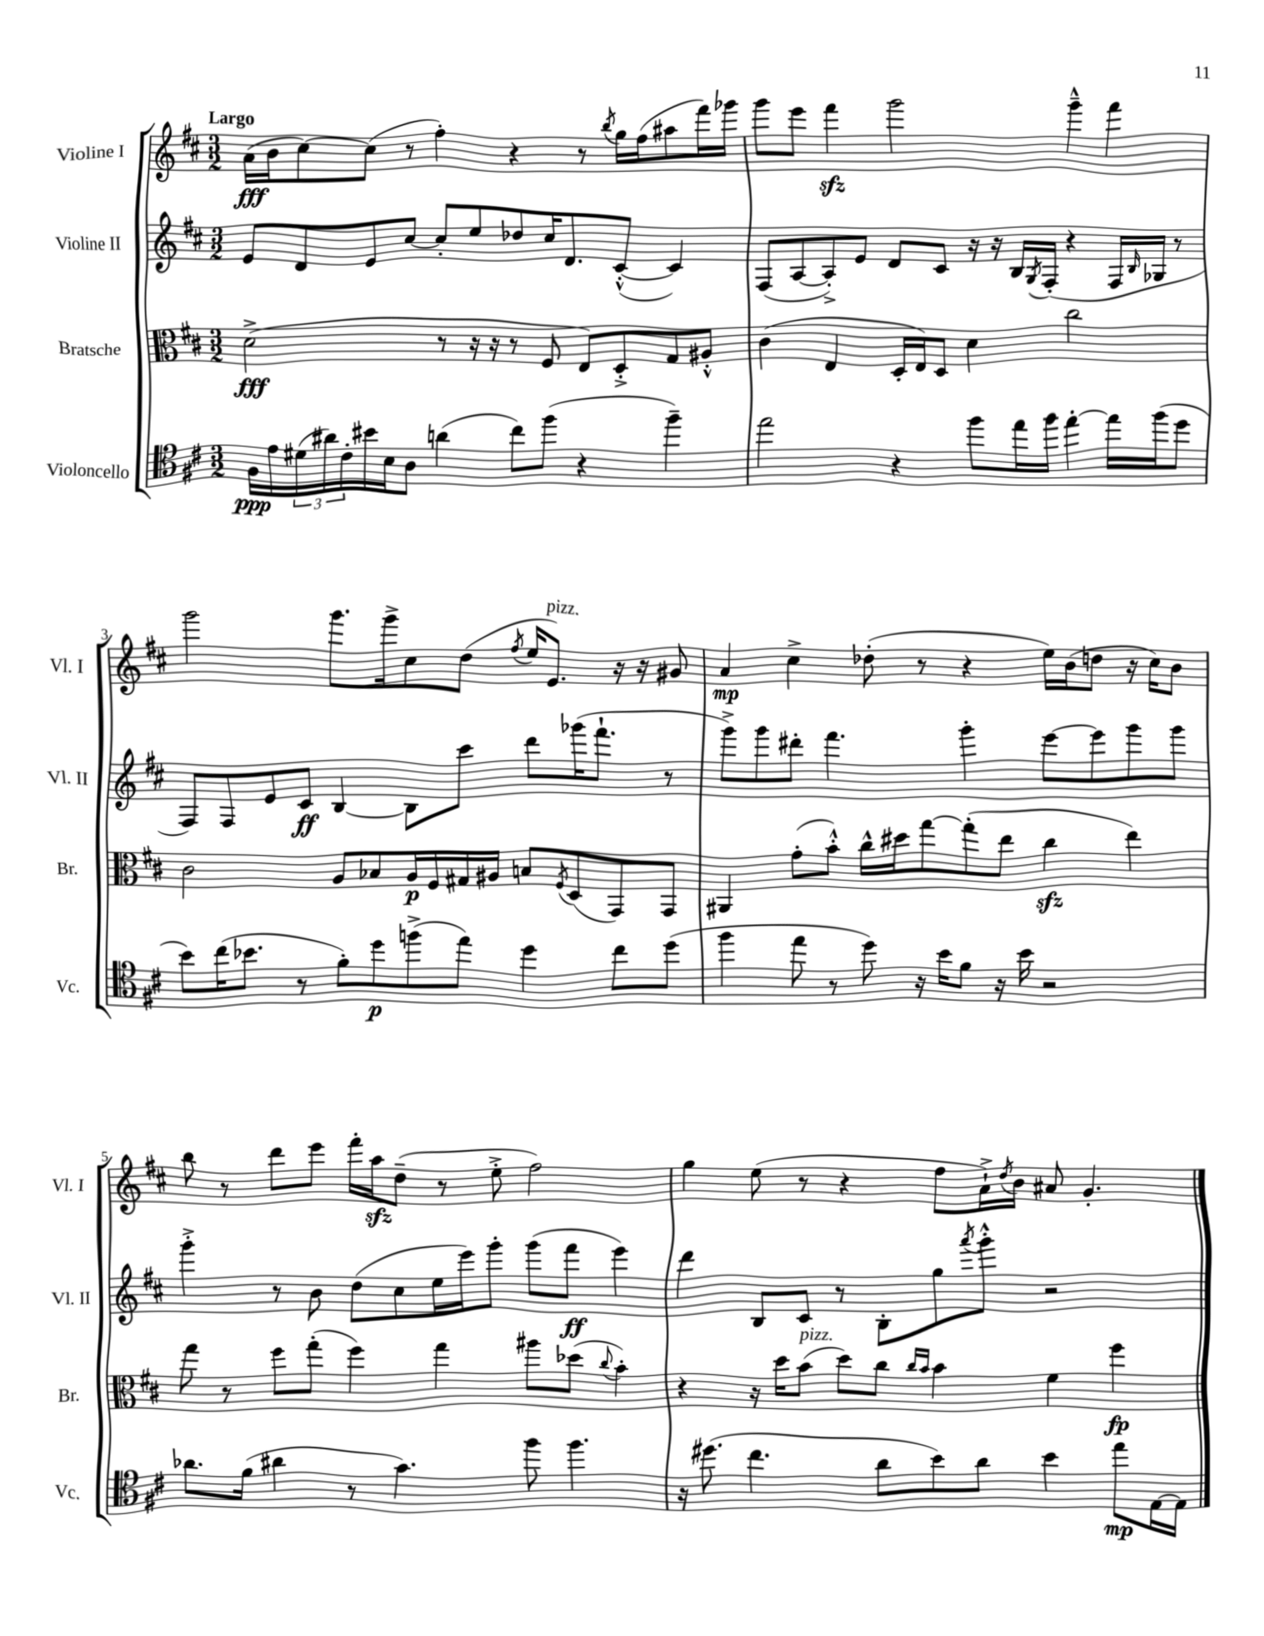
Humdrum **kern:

**kern	**kern	**kern	**kern
*staff4	*staff3	*staff2	*staff1
*clefC4	*clefC3	*clefG2	*clefG2
*k[f#c#]	*k[f#c#]	*k[f#c#]	*k[f#c#]
*M3/2	*M3/2	*M3/2	*M3/2
16F#\LL	(2d^\	8e/L	(16a\LL
16e\	.	.	16b\J
(24d#\	.	8d/	[8cc#\)
24a#\)	.	.	.
24c#'\	.	.	.
16b#\	.	8e/	(8cc#\]J
16B\J	.	.	.
8A\J	.	[8cc#/J	8r
(4a\	8r	8cc#'/]L	4ff#'\)
.	16r	8ee/	.
.	16r	.	.
8cc#\L)	8r	8dd-/	4r
(8ff#\J	8F#/	16cc#/K	.
.	.	8.d/	.
4r	8E/L)	.	8r
.	.	.	8qbb/
.	8D'^/	([8c#'^^/J	16gg\LL
.	.	.	(16ff#\J
4ff#~\)	8G/	4c#/])	8aa#\
.	8A#'^^/J	.	16fff#\L)
.	.	.	16ggg-\JJ
=	=	=	=
2ee\	(4c#\	(8F#/L	8ggg\L
.	.	[8A/	8eee\J
.	4E/	8A'^/])	4fff#\
.	.	8e/J	.
4r	16D'/LL	8d/L	2ggg\
.	16E/J)	.	.
.	8D/J	8c#/J	.
8ff#\L	4d\	16r	.
.	.	16r	.
16ee\L	.	16B/LL	.
.	.	8qG/	.
16ff#\JJ	.	(16F#'/JJ	.
[4ee'\	2cc#\	4r	4ggg~^^\
16ee\]LL	.	16F#/LL	4fff#\
.	.	16qqB/	.
(16ff#\J	.	16G-/JJ	.
8dd\J	.	8r	.
=	=	=	=
8b\L)	2c#\	8F#/L)	2ggg\
(16cc#\K	.	8F#/	.
8.b-\J	.	.	.
.	.	8e/	.
8r	.	8c#/J	.
8f#'\L)	8A/L	[4B/	8.ggg\L
8dd\	8B-/	.	.
.	.	.	16ggg^\k
(8ff^\	16A/L	8B\]L	8cc#\
.	16F#/	.	.
8ee\J)	16G#/	8ccc#\J	(8dd\J
.	16A#/JJ	.	.
.	.	.	8qff#/
4dd\	8B/L	8ddd\L	16ee/LK
.	.	.	8.e/J)
.	8qF#/	.	.
.	(8D/	(16ggg-\K	.
.	.	8.fff#`\J	.
8cc#\L	8GG/)	.	16r
.	.	.	16r
(8dd\J	8GG/J	8r	8g#/
=	=	=	=
4ff#\	4AA#/	8ggg^\L)	4a/
.	.	8ggg\	.
8ee\	(8g'\L	8ddd#'\J	4cc#^\
8r	8b'^^\J)	4.fff#\	.
8dd\)	16cc#^^\LL	.	(8dd-'\
.	16dd#\J	.	.
16r	[8gg\	.	8r
16b\LK	.	.	.
8f#\J	(8gg'\]	4ggg'\	4r
16r	8ee\J	.	.
16b\	.	.	.
2r	4cc#\	[8eee\L	16ee\LL)
.	.	.	(16b\J
.	.	8eee\]	8dd\J
.	4ee\)	8ggg\	16r
.	.	.	16cc#\LK)
.	.	8ggg\J	8b\J
=	=	=	=
8.a-\L	8gg\	4ggg'^\	8bb\
.	8r	.	8r
(16f#\Jk	.	.	.
4a#\	8ff#\L	8r	8ddd\L
.	(8gg'\J	8b\	8eee\J
8r	4ff#\)	(8dd\L	16fff#'\LL
.	.	.	16aa\J
4.g\)	.	8cc#\	(8dd~\J
.	4gg\	16ee\L	8r
.	.	16eee\J)	.
.	.	8ggg'\J	8ee'^\
8ff#\	8aa#\L	(8ggg\L	2ff#\)
4.ff#\	(8dd-\J	8fff#\J	.
.	8qqcc#/	.	.
.	4b'\)	4eee\)	.
=	=	=	=
16r	4r	4ddd\	4gg\
(8.dd#\	.	.	.
4.cc#\	16r	8B/L	(8ee\
.	16dd\LK	.	.
.	(8b\J	8c#/J	8r
.	8dd\L)	8r	4r
8a\L	8cc#\J	8B'\L	.
.	16qqcc#/LL	.	.
.	16qqb/JJ	.	.
8b\)	4b\	8gg\	8ff#\L
.	.	8qaaa/	.
8a\J	.	8ggg'^^\J	16a`^\L)
.	.	.	8qdd/
.	.	.	16b\JJ
4b\	4f#\	2r	8a#/
.	.	.	4.g'/
8ee\L	4ff#\	.	.
[16E\L	.	.	.
16E\]JJ	.	.	.
==	==	==	==
*-	*-	*-	*-
